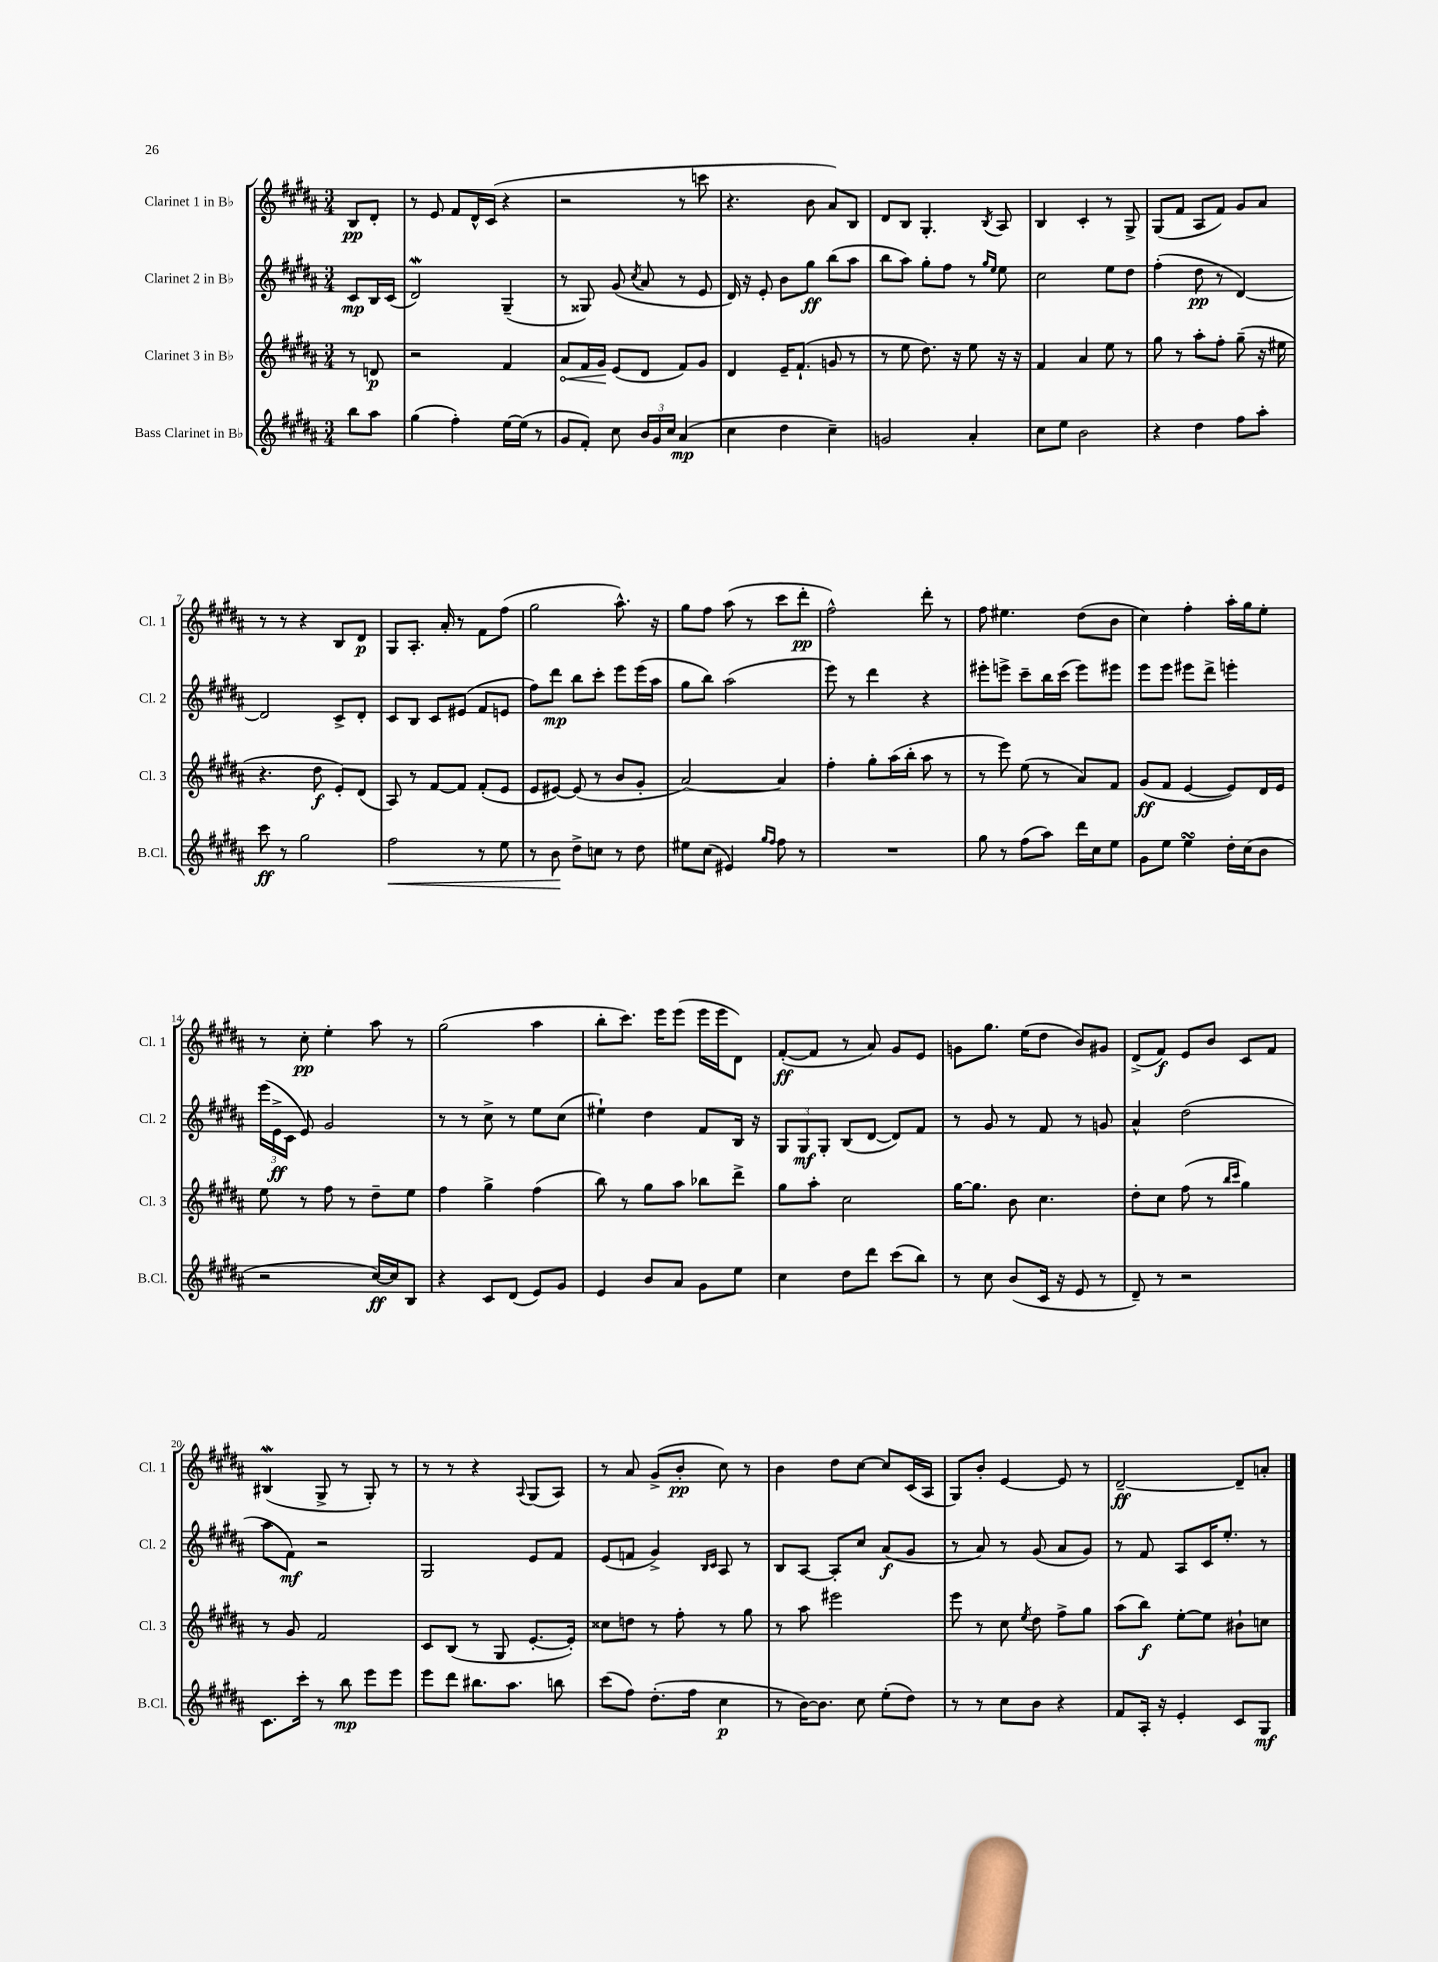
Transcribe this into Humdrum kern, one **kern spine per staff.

**kern	**dynam	**kern	**dynam	**kern	**dynam	**kern	**dynam
*part4	*part4	*part3	*part3	*part2	*part2	*part1	*part1
*staff4	*staff4	*staff3	*staff3	*staff2	*staff2	*staff1	*staff1
*I"Bass Clarinet in B♭	*	*I"Clarinet 3 in B♭	*	*I"Clarinet 2 in B♭	*	*I"Clarinet 1 in B♭	*
*I'B.Cl.	*	*I'Cl. 3	*	*I'Cl. 2	*	*I'Cl. 1	*
*clefG2	*	*clefG2	*	*clefG2	*	*clefG2	*
*k[f#c#g#d#a#]	*	*k[f#c#g#d#a#]	*	*k[f#c#g#d#a#]	*	*k[f#c#g#d#a#]	*
*M3/4	*	*M3/4	*	*M3/4	*	*M3/4	*
=	=	=	=	=	=	=	=
8bb\L	.	8r	.	8c#/L	mp	8B/L	pp
8aa#\J	.	8dn/	p	16B/L	.	8d#'/J	.
.	.	.	.	(16c#/JJ	.	.	.
=1	=1	=1	=1	=1	=1	=1	=1
(4gg#\	.	2r	.	2d#W/)	.	8r	.
.	.	.	.	.	.	8e/	.
4ff#'\)	.	.	.	.	.	8f#/L	.
.	.	.	.	.	.	16d#^^/L	.
.	.	.	.	.	.	(16c#/JJ	.
[16ee\LL	.	4f#/	.	(4G#~/	.	4r	.
(16ee\JJ]	.	.	.	.	.	.	.
8r	.	.	.	.	.	.	.
=2	=2	=2	=2	=2	=2	=2	=2
!	!	!	!LO:HP:b	!	!	!	!
8g#/L	.	8a#/L	<	8r	.	2r	.
8f#'/J)	.	16f#/L	.	8G##X/)	.	.	.
.	.	16g#/JJ	.	.	.	.	.
8cc#\	.	(8e/L	[	(8g#/	.	.	.
.	.	.	.	8qcc#/	.	.	.
24b/LL	.	8d#/J	.	8a#/	.	.	.
24g#/	.	.	.	.	.	.	.
24cc#/JJ	.	.	.	.	.	.	.
(4a#/	mp	8f#/L)	.	8r	.	8r	.
.	.	8g#/J	.	8e/	.	8cccn\	.
=3	=3	=3	=3	=3	=3	=3	=3
4cc#\	.	4d#/	.	16d#/)	.	4.r	.
.	.	.	.	16r	.	.	.
.	.	.	.	8e'/	.	.	.
4dd#\	.	16e~/KL	.	8b\L	.	.	.
.	.	(8.f#`/J	.	.	.	.	.
.	.	.	.	8gg#\J	ff	8b\	.
4cc#~\)	.	8gn/	.	(8bb\L	.	8a#/L)	.
.	.	8r	.	8aa#\J	.	8B/J	.
=4	=4	=4	=4	=4	=4	=4	=4
2gn/	.	8r	.	8bb\L	.	8d#/L	.
.	.	8ee\	.	8aa#\J)	.	8B/J	.
.	.	8.dd#\)	.	8gg#'\L	.	4.G#'/	.
.	.	.	.	8ff#\J	.	.	.
.	.	16r	.	.	.	.	.
4a#'/	.	8ee\	.	8r	.	.	.
.	.	.	.	16qqgg#/LL	.	.	.
.	.	.	.	16qqee/JJ	.	8qB/	.
.	.	16r	.	8ee\	.	8A#/	.
.	.	16r	.	.	.	.	.
=5	=5	=5	=5	=5	=5	=5	=5
8cc#\L	.	4f#/	.	2cc#\	.	4B/	.
8ee\J	.	.	.	.	.	.	.
2b\	.	4a#/	.	.	.	4c#'/	.
.	.	8ee\	.	8ee\L	.	8r	.
.	.	8r	.	8dd#\J	.	8G#^/	.
=6	=6	=6	=6	=6	=6	=6	=6
4r	.	8gg#\	.	(4ff#'\	.	(8G#/L	.
.	.	8r	.	.	.	8f#/J	.
4dd#\	.	8aa#'\L	.	8dd#\	pp	8A#/L	.
.	.	8ff#'\J	.	8r	.	8f#/J)	.
8ff#\L	.	(8gg#~\	.	[4d#/)	.	8g#/L	.
8aa#'\J	.	16r	.	.	.	8a#/J	.
.	.	16ee#X\	.	.	.	.	.
!!LO:LB:g=z
=7	=7	=7	=7	=7	=7	=7	=7
8ccc#\	ff	4.r	.	2d#/]	.	8r	.
8r	.	.	.	.	.	8r	.
2gg#\	.	.	.	.	.	4r	.
.	.	8dd#\	f	.	.	.	.
.	.	8e'/L)	.	8c#^/L	.	8B/L	.
.	.	(8d#/J	.	8d#'/J	.	8d#/J	p
=8	=8	=8	=8	=8	=8	=8	=8
!	!LO:HP:b	!	!	!	!	!	!
2ff#\	<	8A#/)	.	8c#/L	.	8G#/L	.
.	.	8r	.	8B/J	.	8.A#'/J	.
.	.	[8f#/L	.	8c#/L	.	.	.
.	.	.	.	.	.	16a#'/	.
.	.	8f#/J]	.	(8e#X/J	.	8r	.
8r	.	(8f#'/L	.	8f#/L	.	8f#\L	.
8ee\	.	8e/J	.	8en/J	.	(8ff#\J	.
=9	=9	=9	=9	=9	=9	=9	=9
8r	.	8e/L	.	8ff#\L)	.	2gg#\	.
8b\	.	[8e#X/J)	.	8ddd#\J	mp	.	.
8dd#^\L	[	(8e#/]	.	8bb\L	.	.	.
8ccn\J	.	8r	.	8ccc#'\J	.	.	.
8r	.	8b/L	.	8eee\L	.	8.aa#^^\)	.
8dd#\	.	8g#'/J	.	(16eee\L	.	.	.
.	.	.	.	16aa#\JJ	.	16r	.
=10	=10	=10	=10	=10	=10	=10	=10
8ee#X\L	.	[2a#/)	.	8gg#\L	.	8gg#\L	.
(8cc#\J	.	.	.	8bb\J)	.	8ff#\J	.
4e#X/)	.	.	.	(2aa#\	.	(8aa#\	.
.	.	.	.	.	.	8r	.
16qqgg#/LL	.	.	.	.	.	.	.
16qqff#/JJ	.	.	.	.	.	.	.
8ff#\	.	4a#/]	.	.	.	8ccc#\L	.
8r	.	.	.	.	.	8ddd#'\J	pp
=11	=11	=11	=11	=11	=11	=11	=11
2.r	.	4ff#'\	.	8eee\)	.	2ff#^^\)	.
.	.	.	.	8r	.	.	.
.	.	8gg#'\L	.	4ddd#\	.	.	.
.	.	(16aa#\L	.	.	.	.	.
.	.	16bb'\JJ	.	.	.	.	.
.	.	8aa#\	.	4r	.	8ddd#'\	.
.	.	8r	.	.	.	8r	.
=12	=12	=12	=12	=12	=12	=12	=12
8gg#\	.	8r	.	8eee#X'\L	.	8ff#\	.
8r	.	8eee\)	.	8eeen^\J	.	4.ee#X\	.
(8ff#\L	.	(8ee\	.	8ccc#~\L	.	.	.
8aa#\J)	.	8r	.	16bb\L	.	.	.
.	.	.	.	(16ccc#\JJ	.	.	.
16ddd#\LL	.	8a#/L)	.	8eee\L)	.	(8dd#\L	.
16cc#\J	.	.	.	.	.	.	.
8ee\J	.	8f#/J	.	8eee#X\J	.	8b\J	.
=13	=13	=13	=13	=13	=13	=13	=13
8g#\L	.	(8g#/L	ff	8eee\L	.	4cc#\)	.
8ee\J	.	8f#/J	.	8eee\J	.	.	.
4eesSSs\	.	[4e/	.	8eee#X\L	.	4ff#'\	.
.	.	.	.	8ddd#^\J	.	.	.
16dd#'\LL	.	8e/L])	.	4eeen'\	.	16aa#'\LL	.
(16cc#\J	.	.	.	.	.	16gg#\J	.
8b\J	.	16d#/L	.	.	.	8ee'\J	.
.	.	16e/JJ	.	.	.	.	.
!!LO:LB:g=z
=14	=14	=14	=14	=14	=14	=14	=14
2r	.	8ee\	.	(24eee\LL	.	8r	.
.	.	.	.	24e^\	ff	.	.
.	.	.	.	24c#\JJ	.	.	.
.	.	8r	.	8e/)	.	8cc#'\	pp
.	.	8ff#\	.	2g#/	.	4ee'\	.
.	.	8r	.	.	.	.	.
[16cc#/LL)	ff	8dd#~\L	.	.	.	8aa#\	.
16cc#/J]	.	.	.	.	.	.	.
8B/J	.	8ee\J	.	.	.	8r	.
=15	=15	=15	=15	=15	=15	=15	=15
4r	.	4ff#\	.	8r	.	(2gg#\	.
.	.	.	.	8r	.	.	.
8c#/L	.	4gg#^\	.	8cc#^\	.	.	.
(8d#/J	.	.	.	8r	.	.	.
8e/L)	.	(4ff#\	.	8ee\L	.	4aa#\	.
8g#/J	.	.	.	(8cc#\J	.	.	.
=16	=16	=16	=16	=16	=16	=16	=16
4e/	.	8bb\)	.	4ee#X`\)	.	8bb'\L	.
.	.	8r	.	.	.	8.ccc#\J)	.
8b/L	.	8gg#\L	.	4dd#\	.	.	.
.	.	.	.	.	.	16eee\KL	.
8a#/J	.	8aa#\J	.	.	.	(8eee\J	.
8g#\L	.	8bb-X\L	.	8f#/L	.	16eee\LL	.
.	.	.	.	.	.	16eee\J	.
8ee\J	.	8ddd#^\J	.	16B/Jk	.	8d#\J)	.
.	.	.	.	16r	.	.	.
=17	=17	=17	=17	=17	=17	=17	=17
4cc#\	.	8gg#\L	.	12G#/L	.	([8f#'/L	ff
.	.	.	.	12G#/	mf	.	.
.	.	8aa#'\J	.	.	.	8f#/J]	.
.	.	.	.	12G#'/J	.	.	.
8dd#\L	.	2cc#\	.	(8B/L	.	8r	.
8ddd#\J	.	.	.	[8d#/J	.	8a#/)	.
(8ccc#\L	.	.	.	8d#/L])	.	8g#/L	.
8bb\J)	.	.	.	8f#/J	.	8e/J	.
=18	=18	=18	=18	=18	=18	=18	=18
8r	.	[16gg#\KL	.	8r	.	8gn\L	.
.	.	8.gg#\J]	.	.	.	.	.
8cc#\	.	.	.	8g#/	.	8.gg#\J	.
(8b/L	.	8b\	.	8r	.	.	.
.	.	.	.	.	.	(16ee\KL	.
16c#/Jk	.	4.cc#\	.	8f#/	.	8dd#\J	.
16r	.	.	.	.	.	.	.
8e/	.	.	.	8r	.	8b/L)	.
8r	.	.	.	8gn/	.	8g#X/J	.
=19	=19	=19	=19	=19	=19	=19	=19
8d#~/)	.	8dd#'\L	.	4a#^^/	.	(8d#^/L	.
8r	.	8cc#\J	.	.	.	8f#/J)	f
2r	.	(8ff#\	.	(2dd#\	.	8e/L	.
.	.	8r	.	.	.	8b/J	.
.	.	16qqbb/LL	.	.	.	.	.
.	.	16qqccc#/JJ	.	.	.	.	.
.	.	4gg#\)	.	.	.	8c#/L	.
.	.	.	.	.	.	8f#/J	.
!!LO:LB:g=z
=20	=20	=20	=20	=20	=20	=20	=20
8.c#\L	.	8r	.	8aa#\L	.	(4B#XW/	.
.	.	8g#/	.	8f#\J)	mf	.	.
16ccc#'\Jk	.	.	.	.	.	.	.
8r	.	2f#/	.	2r	.	8G#^/	.
8bb\	mp	.	.	.	.	8r	.
8eee\L	.	.	.	.	.	8G#'/)	.
8eee\J	.	.	.	.	.	8r	.
=21	=21	=21	=21	=21	=21	=21	=21
8eee\L	.	8c#/L	.	2G#/	.	8r	.
8ddd#\J	.	(8B/J	.	.	.	8r	.
8.bb#X\L	.	8r	.	.	.	4r	.
.	.	8G#/	.	.	.	.	.
8.aa#\J	.	.	.	.	.	.	.
.	.	.	.	.	.	8qqA#/	.
.	.	[8.e'/L	.	8e/L	.	(8G#/L	.
8bbn\	.	.	.	8f#/J	.	8A#/J)	.
.	.	16e'/Jk])	.	.	.	.	.
=22	=22	=22	=22	=22	=22	=22	=22
(8ccc#\L	.	8cc##X\L	.	(8e/L	.	8r	.
8ff#\J)	.	8ddn\J	.	8fn/J	.	8a#/	.
(8.dd#'\L	.	8r	.	4g#^/)	.	(8g#^/L	.
.	.	8ff#'\	.	.	.	8b'/J	pp
16ff#\Jk	.	.	.	.	.	.	.
.	.	.	.	16qqB/LL	.	.	.
.	.	.	.	16qqc#/JJ	.	.	.
4cc#\	p	8r	.	8A#/	.	8cc#\)	.
.	.	8gg#\	.	8r	.	8r	.
=23	=23	=23	=23	=23	=23	=23	=23
8r	.	8r	.	8B/L	.	4b\	.
[16b\KL)	.	8aa#\	.	[8A#/J	.	.	.
8.b\J]	.	.	.	.	.	.	.
.	.	2eee#X\	.	8A#'/L]	.	8dd#\L	.
8cc#\	.	.	.	8cc#/J	.	[8cc#\J	.
(8ee'\L	.	.	.	(8a#/L	f	8cc#/L]	.
8dd#\J)	.	.	.	8g#/J	.	(16c#/L	.
.	.	.	.	.	.	16A#/JJ	.
=24	=24	=24	=24	=24	=24	=24	=24
8r	.	8eee\	.	8r	.	8G#/L)	.
8r	.	8r	.	8a#/)	.	8b'/J	.
8cc#\L	.	8cc#\	.	8r	.	[4e/	.
.	.	8qee/	.	.	.	.	.
8b\J	.	8dd#\	.	(8g#/	.	.	.
4r	.	8ff#^\L	.	8a#/L	.	8e/]	.
.	.	8gg#\J	.	8g#/J)	.	8r	.
=25	=25	=25	=25	=25	=25	=25	=25
8f#/L	.	(8aa#\L	.	8r	.	[2d#~/	ff
16A#'/Jk	.	8bb\J)	f	8f#/	.	.	.
16r	.	.	.	.	.	.	.
4e'/	.	[8ee'\L	.	8A#/L	.	.	.
.	.	8ee\J]	.	16c#/K	.	.	.
.	.	.	.	8.ee'/J	.	.	.
8c#/L	.	8b#X`\L	.	.	.	8d#~/L]	.
8G#/J	mf	8ccn\J	.	8r	.	8an'/J	.
==	==	==	==	==	==	==	==
*-	*-	*-	*-	*-	*-	*-	*-
